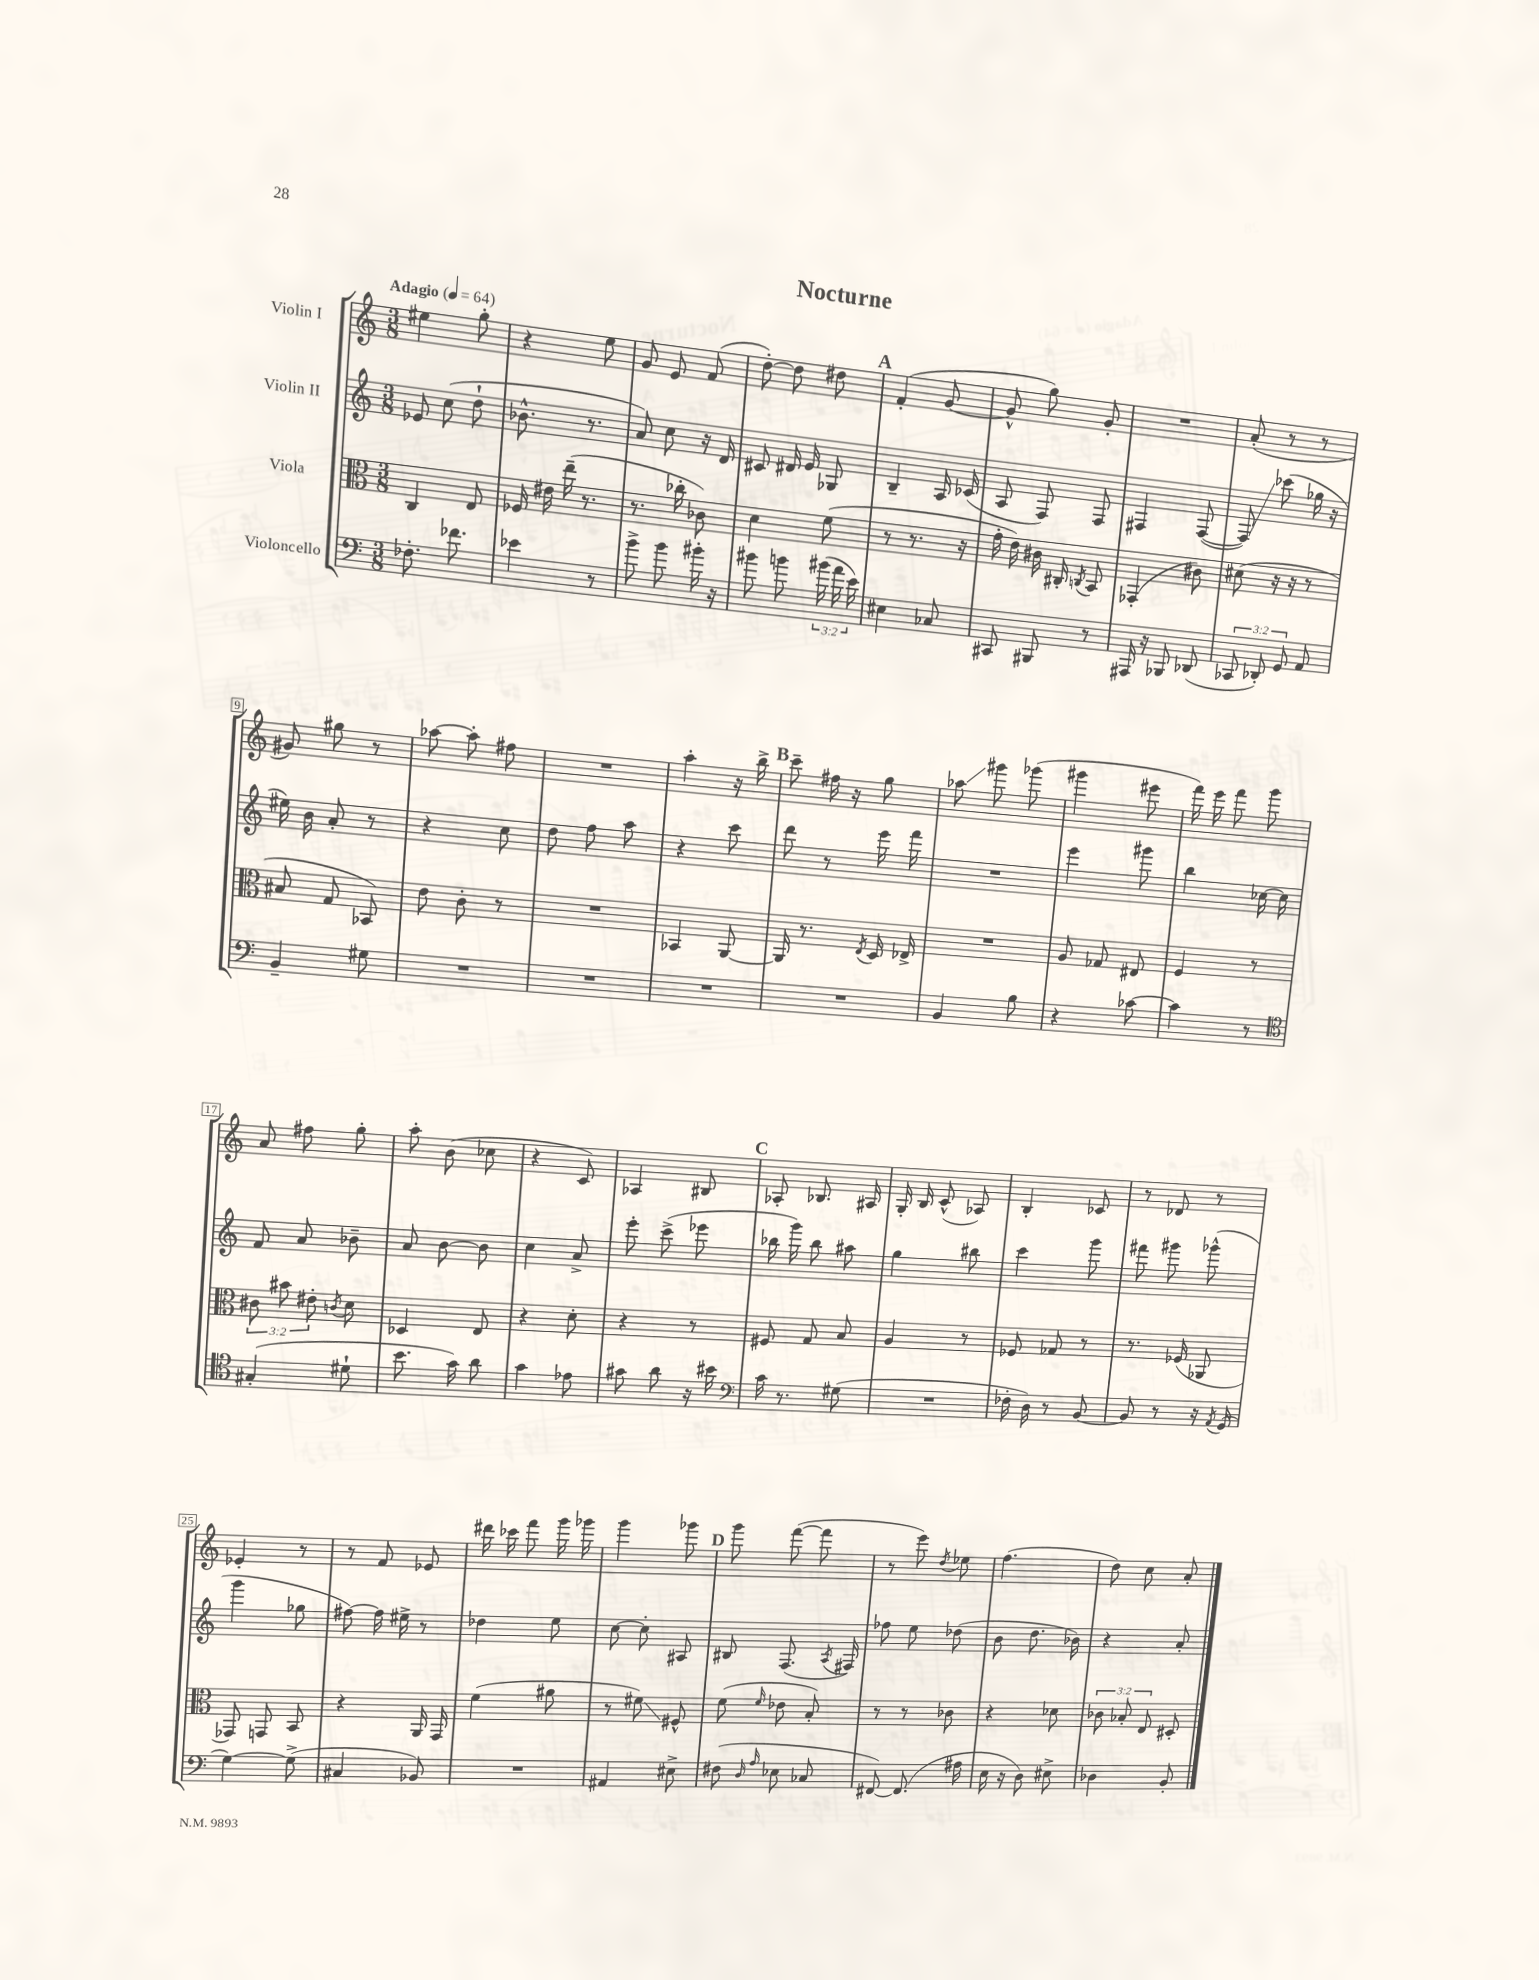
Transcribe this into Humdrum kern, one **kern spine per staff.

**kern	**kern	**kern	**kern
*staff4	*staff3	*staff2	*staff1
*clefF4	*clefC3	*clefG2	*clefG2
*k[]	*k[]	*k[]	*k[]
*M3/8	*M3/8	*M3/8	*M3/8
*MM64	*MM64	*MM64	*MM64
8.F-'\	4C/	8e-/	4ee#\
.	.	(8cc\	.
8.f-\	.	.	.
.	8E/	8dd`\	8gg'\
=	=	=	=
4e-\	16F-/	8.b-^^\	4r
.	16e#\	.	.
.	(16ee~\	.	.
.	8.r	8.r	.
8r	.	.	8ee\
=	=	=	=
8b^\	8.r	8a/)	8g/
8b\	.	8cc\	8e/
.	16cc-'\	.	.
16b#'\	8c-\)	16r	(8f/
16r	.	16d/	.
=	=	=	=
8b#\	4d\	8c#/	[8dd'\)
8b\	.	16d#/	8dd\]
.	.	16e/	.
(24b#\	(8f\	8G-/	8dd#\
24a\	.	.	.
24e\)	.	.	.
=	=	=	=
4E#\	8r	4B~/	(4f'/
.	8.r	.	.
8C-/	.	16A/	[8g/
.	16r	(16c-/	.
=	=	=	=
8CC#/	16g'\	8A/	8g^^/]
.	16e\)	.	.
8BBB#/	16c#\	8F/)	8gg\)
.	16C#'/	.	.
.	8qC/	.	.
8r	8BB/	8F/	8g'/
=	=	=	=
16AAA#/	(4GG-'/	4F#/	4.r
16r	.	.	.
8BBB-/	.	.	.
(8DD-/	8c#\)	([8F#/	.
=	=	=	=
12CC-/	(8d#\	8F#/])	(8a'/
12DD-'/)	.	.	.
.	16r	(8ccc-\	8r
12GG/	.	.	.
.	16r	.	.
8AA/	8r	16gg-\	8r
.	.	16r	.
=	=	=	=
4BB~/	8B#/	16ee#\)	8g#/)
.	.	16b\	.
.	8G/	8a'/	8gg#\
8G#\	8BB-/)	8r	8r
=	=	=	=
4.r	8e\	4r	[8aa-\
.	8c'\	.	8aa-'\]
.	8r	8cc\	8ff#\
=	=	=	=
4.r	4.r	8dd\	4.r
.	.	8ff\	.
.	.	8aa\	.
=	=	=	=
4.r	4BB-/	4r	4aa'\
.	[8AA/	8ccc\	16r
.	.	.	16bb^\
=	=	=	=
4.r	16AA/]	8ddd\	8ccc~\
.	8.r	.	.
.	.	8r	16ff#\
.	.	.	16r
.	8qE/	.	.
.	16D/	16eee\	8gg\
.	16E-^/	16fff\	.
=	=	=	=
4BB/	4.r	4.r	8aa-\
.	.	.	8ggg#\
8B\	.	.	(8ggg-\
=	=	=	=
4r	8A/	4eee\	4ggg#\
.	8G-/	.	.
[8c-\	8E#/	8ggg#\	8eee#\
=	=	=	=
4c-\]	4F/	4bb\	16fff\)
.	.	.	16eee\
.	.	.	8fff\
8r	8r	[16cc-\	8ggg\
.	.	16cc-\]	.
=	=	=	=
*clefC4	*	*	*
(4G#'/	12c#\	8f/	8a/
.	12b#\	.	.
.	.	8a/	8ff#\
.	12e#'\	.	.
.	8qc/	.	.
8d#`\	8d\	8b-~\	8gg'\
=	=	=	=
8.b\	4D-/	8a/	8aa'\
.	.	[8b\	(8b\
16g\)	.	.	.
8a\	8E/	8b\]	8cc-\
=	=	=	=
4g\	4r	4cc\	4r
8e-\	8d'\	8a^/	8c/)
=	=	=	=
8g#\	4r	8eee'\	4A-/
8a\	.	(8ccc^\	.
16r	8r	8eee-\	8B#/
16b#\	.	.	.
=	=	=	=
*clefF4	*	*	*
16c\	8F#/	16bb-\	8A-'/
8.r	.	16ggg\)	.
.	8G/	8bb-\	8.B-/
(8G#\	8B/	8aa#\	.
.	.	.	16A#/
=	=	=	=
4.r	4A/	4gg\	16G'/
.	.	.	16B/
.	.	.	(8c^^/
.	8r	8bb#\	8A-/)
=	=	=	=
16F-'\	8F-/	4ccc\	4B'/
16D\)	.	.	.
8r	8G-/	.	.
[8BB/	8r	8ggg\	8c-/
=	=	=	=
8BB/]	8.r	8fff#\	8r
8r	.	8ggg#\	8d-/
.	(16F-/	.	.
16r	8AA-/	(8ggg-^^\	8r
8qAA/	.	.	.
(16GG/	.	.	.
=	=	=	=
[4G\)	8GG-/)	4ggg\	4e-'/
.	8GG/	.	.
(8G^\]	8BB/	8gg-\	8r
=	=	=	=
4C#/	4r	[8ff#\)	8r
.	.	16ff#\]	8f/
.	.	16ee#^\	.
8BB-/)	16AA/	8r	8e-/
.	16GG/	.	.
=	=	=	=
4.r	(4f\	4dd-\	16ddd#\
.	.	.	16ccc-\
.	.	.	8fff\
.	8a#\	8ee\	16ggg\
.	.	.	16ggg-\
=	=	=	=
4AA#/	8r	[8cc\	4ggg\
.	8f#\)	8cc'\]	.
8E#^\	8F#^^/	8A#/	8ggg-\
=	=	=	=
(8F#\	(8f\	8B#/	8ggg\
16qqD/	.	.	.
16qqA/	16qqf/	.	.
8E-\	8e-\	(8.F/	([8fff\
8C-/	8B'/)	.	8fff\]
.	.	8qA/	.
.	.	16F#/)	.
=	=	=	=
[8FF#/)	8r	8ff-\	8r
(8.FF#/]	8r	8ee\	8eee\)
.	.	.	8qdd/
.	8c-\	(8dd-\	8ee-\
16A#\	.	.	.
=	=	=	=
16E\	4r	8b\	(4.ff\
16r	.	.	.
8D\)	.	8.dd\	.
8E#^\	8d-\	.	.
.	.	16b-\)	.
=	=	=	=
4D-\	12c-\	4r	8dd\)
.	12B-'/	.	.
.	.	.	8cc\
.	12E/	.	.
8BB'/	8D#'/	8a'/	8a'/
==	==	==	==
*-	*-	*-	*-
